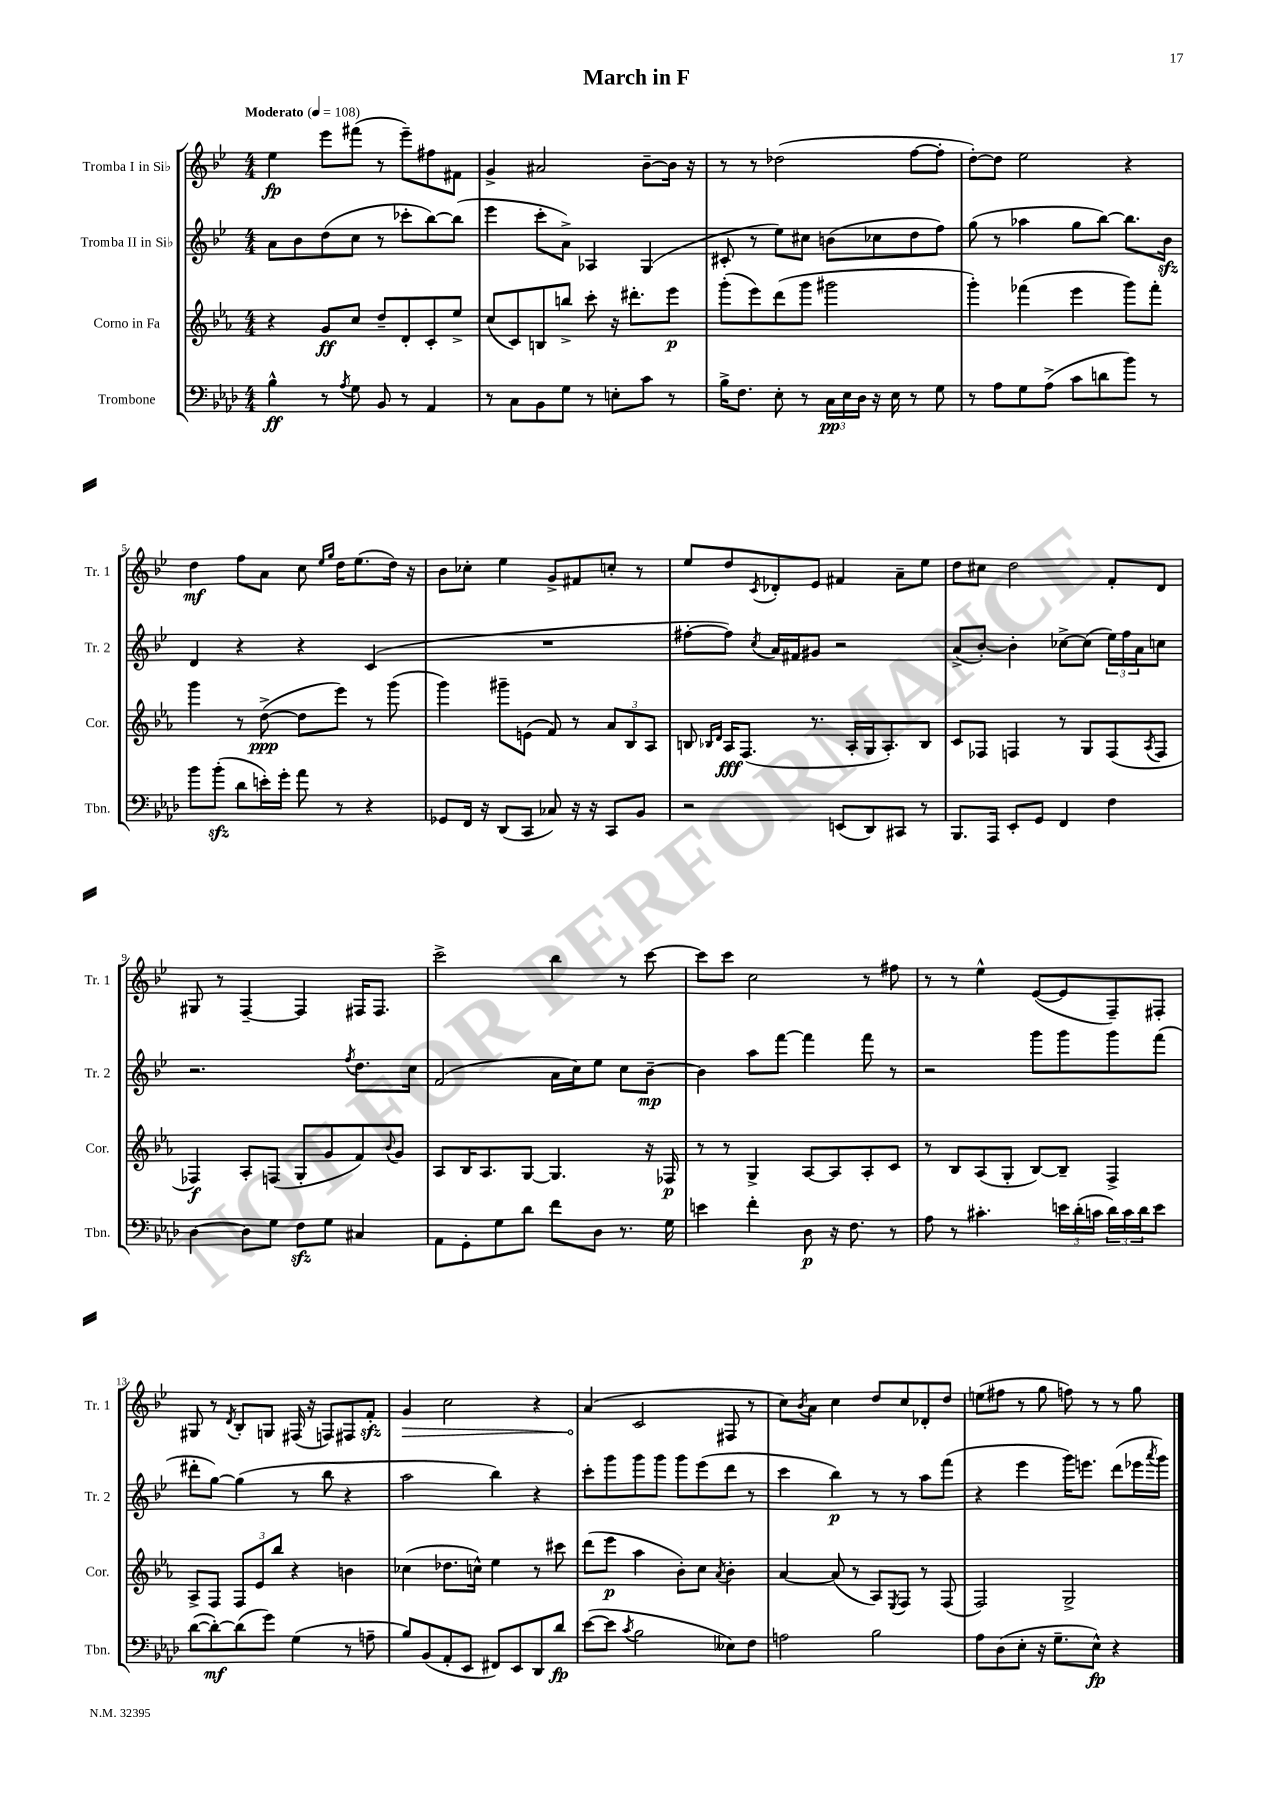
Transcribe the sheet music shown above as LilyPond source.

\header { title = "March in F" }
<<
\new StaffGroup <<
\new Staff = "s0" \with { instrumentName = "Tromba I in Sib" shortInstrumentName = "Tr. 1" } {
    \clef treble \key bes \major \numericTimeSignature \time 4/4 \tempo "Moderato" 4 = 108
    ees''4\fp ees'''8 fis'''8( r8 ees'''8--) fis''8 fis'8 |
    g'4-> ais'2 bes'8~-- bes'16 r16 |
    r8 r8 des''2( f''8~ f''8-. |
    d''8~-.) d''8 ees''2 r4 |
    d''4\mf f''8 a'8 c''8 \grace { ees''16 g''16 } d''16 ees''8.( d''16) r16 |
    bes'8 ces''8-. ees''4 g'8-> fis'8 c''8-. r8 |
    ees''8 d''8 \acciaccatura { c'8 } des'8-. ees'8 fis'4 a'8-- ees''8 |
    d''8 cis''8 d''2 f'8-. d'8 |
    gis8 r8 f4~-- f4 fis16 fis8. |
    c'''2-> bes''4 r8 c'''8~ |
    c'''8 c'''8 c''2 r8 fis''8 |
    r8 r8 ees''4-^ ees'8~( ees'8 f8--) fis8-. |
    gis8 r8 \acciaccatura { d'8 } bes8-. g8 fis16( r16 f8) fis8 f'8-.\sfz |
    \once \override Hairpin.circled-tip = ##t g'4\> c''2 r4 |
    a'4\!( c'2 fis8 r8 |
    c''8) \acciaccatura { bes'8 } a'8 c''4 d''8 c''8 des'8-. d''8 |
    e''8( fis''8 r8 g''8 f''8) r8 r8 g''8 \bar "|." |
}
\new Staff = "s1" \with { instrumentName = "Tromba II in Sib" shortInstrumentName = "Tr. 2" } {
    \clef treble \key bes \major \numericTimeSignature \time 4/4
    a'8 bes'8 d''8( c''8 r8 ces'''8-. bes''8~) bes''8( |
    ees'''4 c'''8-. a'8->) aes4 g4( |
    cis'8-. r8 ees''8) cis''8 b'8( ces''8 d''8 f''8) |
    g''8( r8 aes''4 g''8 bes''8~) bes''8. bes'16\sfz |
    d'4 r4 r4 c'4( |
    R1 |
    fis''8~-. fis''8) \acciaccatura { c''8 } a'16 fis'16 gis'8 r2 |
    a'8->( bes'8~-.) bes'4-. ces''8~-> ces''8( \tuplet 3/2 { ees''16) f''16 a'16 } c''8 |
    r2. \acciaccatura { f''8 } d''8. c''16 |
    f'2( a'16 c''16) ees''8 c''8 bes'8~--\mp |
    bes'4 a''8 f'''8~ f'''4 f'''8 r8 |
    r2 g'''8 g'''8 g'''8 f'''8( |
    dis'''8-. g''8~) g''4( r8 bes''8 r4 |
    a''2 bes''4) r4 |
    c'''8-. g'''8 g'''8 g'''8 g'''8 ees'''8( d'''8 r8 |
    c'''4 bes''4\p) r8 r8 a''8 f'''8( |
    r4 ees'''4 g'''16) e'''8. d'''8( ees'''16 \acciaccatura { a'''8 } g'''16) \bar "|." |
}
\new Staff = "s2" \with { instrumentName = "Corno in Fa" shortInstrumentName = "Cor." } {
    \clef treble \key ees \major \numericTimeSignature \time 4/4
    r4 g'8\ff c''8 d''8-- d'8-. c'8-. ees''8-> |
    c''8( c'8) b8 b''8-> c'''8-. r16 dis'''8.-. ees'''8\p |
    g'''8-.( ees'''8) d'''8( g'''8 gis'''2 |
    g'''4-.) fes'''4( ees'''4 g'''8) fes'''8-. |
    g'''4 r8 d''8~->\ppp( d''8 ees'''8) r8 g'''8( |
    g'''4) gis'''8-- e'8( f'8) r8 \tuplet 3/2 { aes'8 bes8 aes8 } |
    b8 \grace { bes16 d'16 } aes16\fff f8.( r8. aes16-. g16 aes8.-.) bes8 |
    c'8 fes8 f4 r8 g8 f8( \acciaccatura { aes8 } f8 |
    fes4\f) aes8-. f8( g8-. g'8 f'8) \appoggiatura { bes'8 } g'8 |
    aes8 bes16 aes8. g8~ g4. r16 fes16\p |
    r8 r8 g4-> aes8~ aes8 aes8-. c'8 |
    r8 bes8 aes8( g8-. bes8~) bes8-- f4-> |
    aes8-> f8 \tuplet 3/2 { f8 ees'8 bes''8 } r4 b'4 |
    ces''4( des''8. c''16-^) ees''4 r8 cis'''8 |
    d'''8( ees'''8\p aes''4 bes'8-.) c''8 \acciaccatura { aes'8 } bes'4-. |
    aes'4~ aes'8( r8 aes8) \acciaccatura { ees8 } f8 r8 f8( |
    f2) g2-> \bar "|." |
}
\new Staff = "s3" \with { instrumentName = "Trombone" shortInstrumentName = "Tbn." } {
    \clef bass \key aes \major \numericTimeSignature \time 4/4
    bes4-^\ff r8 \acciaccatura { aes8 } g8 bes,8 r8 aes,4 |
    r8 c8 bes,8 g8 r8 e8-. c'8 r8 |
    bes16-> f8. ees8-. r8 \tuplet 3/2 { c16\pp ees16 des16 } r16 ees16 r8 g8 |
    r8 aes8 g8 aes8->( c'8 d'8 bes'8) r8 |
    bes'8 bes'8-.\sfz( des'8 e'16-.) g'16-. aes'8 r8 r4 |
    ges,8 f,16 r16 des,8( c,8 ces8) r16 r16 c,8 bes,8 |
    r2 e,8( des,8) cis,8 r8 |
    bes,,8. aes,,16 ees,8-. g,8 f,4 f4 |
    des4~ des8 g8 f8\sfz g8 cis4 |
    aes,8 g,8-. g8 des'8 f'8 des8 r8. g16 |
    e'4 f'4-. des8\p r16 f8. r8 |
    aes8 r8 cis'4.-. \tuplet 3/2 { e'16 des'16-.( c'16 } \tuplet 3/2 { des'16) c'16 des'16 } e'8 |
    des'8~( des'8~-.\mf) des'8( g'8) g4( r8 a8-- |
    bes8) bes,8( aes,8-. ees,8 fis,8) ees,8 des,8 des'8\fp |
    ees'8~( ees'8 \acciaccatura { c'8 } bes2 eeses8) f8 |
    a2 bes2 |
    aes8 des8( ees8-. r16 g8.-- ees8-^\fp) r4 \bar "|." |
}
>>
>>
